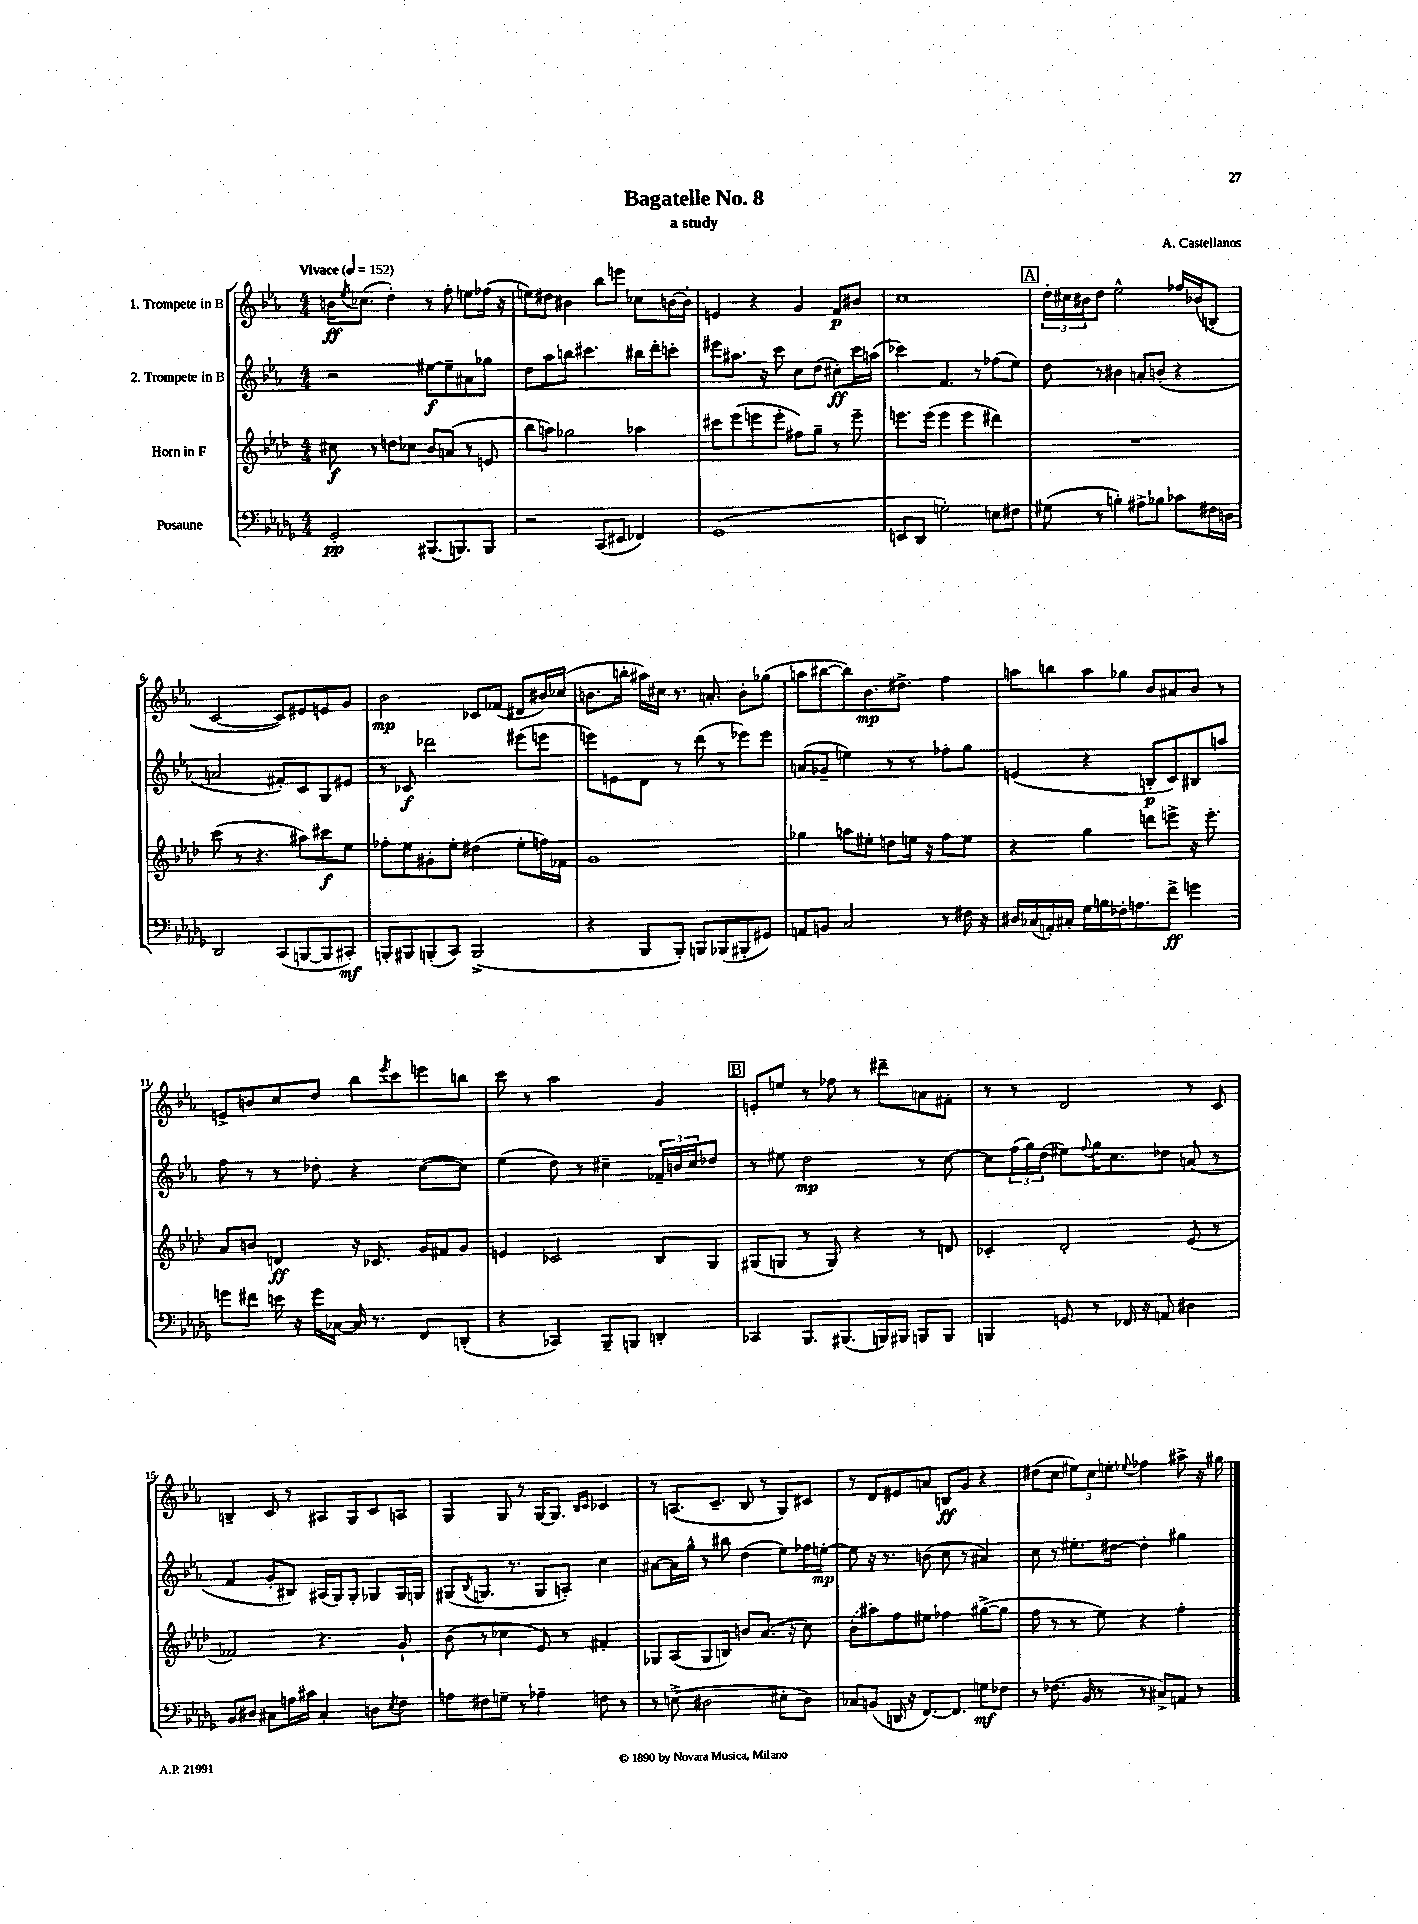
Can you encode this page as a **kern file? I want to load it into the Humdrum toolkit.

**kern	**kern	**kern	**kern
*staff4	*staff3	*staff2	*staff1
*clefF4	*clefG2	*clefG2	*clefG2
*k[b-e-a-d-g-]	*k[b-e-a-d-]	*k[b-e-a-]	*k[b-e-a-]
*M4/4	*M4/4	*M4/4	*M4/4
*MM152	*MM152	*MM152	*MM152
2GG-'	8cc#	2r	16b
.	.	.	8qee-
.	.	.	(8.cc-
.	8r	.	.
.	8dd	.	4dd')
.	8cc-	.	.
(8.BBB#	8b-	[8ee#	8r
.	(8a	8ee#~]	8ff'
8.BBB)	.	.	.
.	8r	8a#	8ee
8BBB	8e	8gg-	(16ff-
.	.	.	16r
=	=	=	=
2r	8bb-	8dd	8ee)
.	8aa)	8aa-	8dd#
.	2gg-	8bb	4b#
.	.	4.ccc#	.
(8CC	.	.	8bb-
8EE#	.	.	8eee
4FF-)	4aa-	16bb#	8cc-
.	.	16ddd'	.
.	.	8ccc'	[16b
.	.	.	16b']
=	=	=	=
(1GG-	8ccc#	8eee#	4e
.	(8eee-	8.aa#	.
.	8eee	.	4r
.	.	16r	.
.	8eee'	8ccc	.
.	8ff#)	8cc	4g
.	8gg~	(8dd	.
.	8r	8cc#')	8f
.	8eee~	16ccc	8b#
.	.	(16aa	.
=	=	=	=
8EE	8.eee	4ccc-)	1cc
8DD-	.	.	.
.	(16eee	.	.
2G')	4eee	4.f	.
.	4eee	.	.
.	.	8r	.
8E	4ddd#)	(8ff-	.
8F#	.	8ee-)	.
=	=	=	=
(8G#	1r	8dd	24dd'
.	.	.	24cc#
.	.	.	24b#
8r	.	8r	8dd
4B')	.	4b#	2ee-^^
8A#^	.	8a'	.
8B-	.	(8b'	.
8c-	.	4r	16ff-
.	.	.	(16b-
16F#	.	.	8B'
16D	.	.	.
=	=	=	=
2DD-	(8ccc	2a	[2c
.	8r	.	.
.	4.r	.	.
(8CC	.	8f#')	8c])
[8BBB	8aa#)	8c	8e#
8BBB]	8ccc#	8G	8e
8CC#')	8ee-	8e#	8g
=	=	=	=
8BBB'	8ff-'	8r	2b-
8BBB#	8ee-	8c-	.
(8BBB'	8g#'	2ddd-	.
8CC)	8ee-'	.	.
(2BBB^	(4dd#	.	8c-
.	.	.	(8f-
.	8ee-'	(8eee#	8d#
.	16ff)	8eee	16b#)
.	16f-	.	(16cc-
=	=	=	=
4r	1g	8eee)	8.b
.	.	8e	.
.	.	.	16bb'
8BBB-	.	8d	16aa#)
.	.	.	16cc#
8BBB-')	.	8r	8.r
8BBB	.	(8ddd	.
.	.	.	8.a'
(8BBB-	.	8r	.
8BBB#'	.	8eee-)	8b'
8GG#)	.	8eee-	(8gg-
=	=	=	=
8AA	4gg-	(8a	8aa
8BB	.	8g-~	[8bb#
2C	8aa	4ee)	8bb#])
.	8ee#'	.	8.b-
.	8dd	8r	.
.	.	.	8.dd#^
.	16ee	8r	.
.	16r	.	.
8r	8ff	8ff-'	4ff
16F#	8ee	8gg	.
16r	.	.	.
=	=	=	=
16D#	4r	(4e	8aa
(16C-	.	.	.
16AA')	.	.	8bb
16C#'	.	.	.
16G-	4gg	4r	8aa
16B	.	.	.
16F-'	.	.	8gg-
8.A	.	.	.
.	8ddd	8B'	8b-
8f^	8eee^	8c)	8a#
4g	16r	8B#	8b-
.	8.eee'	.	.
.	.	8aa	8r
=	=	=	=
8g	8a-	8ff	8e^
8f#	8b	8r	8b
16e	4d	8r	8cc
16r	.	.	.
16g	.	8dd-'	8dd
[16C-	.	.	.
16C-]	16r	4r	8bb-
8.r	8.c-	.	.
.	.	.	8qeee-
.	.	.	8ccc
8FF	16g	([8cc	8eee
.	16f#	.	.
(8DD'	8g	8cc])	8bb
=	=	=	=
4r	4e	(4ee-	8ccc
.	.	.	8r
4CC-)	2c-	8dd)	2aa-
.	.	8r	.
8BBB-~	.	4cc#~	.
8BBB	.	.	.
4DD'	8B-	24f-~	4g
.	.	24b	.
.	.	24cc#	.
.	8G	8dd-	.
=	=	=	=
4CC-	(8G#	8r	8e'
.	8G	8ee#	8ee
8.BBB-	8r	2dd	8r
.	8G)	.	8ff-
(8.BBB#	.	.	.
.	4r	.	8r
16BBB)	.	.	8ddd#~
16BBB#	.	.	.
8BBB	8r	8r	8a
8BBB	8d	[8cc	8f#'
=	=	=	=
4BBB	4c-'	8cc]	8r
.	.	(24ff	8r
.	.	24gg)	.
.	.	(24dd	.
8GG	2d-'	8ee#)	2d
.	.	8qqff	.
8r	.	16gg	.
.	.	8.cc	.
16FF-	.	.	.
16r	.	.	.
8AA	.	8dd-	.
4D#	(8e-	(8a	8r
.	8r	8r	8c
=	=	=	=
8BB-	2f-)	4f	4B~
8D#	.	.	.
8C#	.	8g'	8c
16A	.	8B#)	8r
16c#	.	.	.
4C#'	4.r	(16A#	8A#
.	.	16G)	.
.	.	8G'	8G
8D	.	8G-	8c
8qE-	.	.	.
8F	8g`	16G-	8A
.	.	16G	.
=	=	=	=
8A	(8b-	(8G#	4G
.	.	8qB-	.
8F#	8r	8.G	.
8G~	4cc-	.	8G
.	.	8.r	.
8r	.	.	8r
4A-~	8e-)	8G	[16G
.	.	.	8.G]
.	8r	8A')	.
.	.	.	16qqB-
.	.	.	16qqc
8F	4f#'	4cc	4c-
8r	.	.	.
=	=	=	=
8r	8G-	[8a#	8r
(8E^	(8A-	16a#]	(8.A
.	.	16gg^^	.
2D#	8G-	8r	.
.	.	.	8.c~
.	8B)	8bb#	.
.	8b	(4dd	8B-
.	(8.a-	.	8r
8E#'	.	8ee-)	8G)
.	16r	.	.
8D#)	8cc)	16ff-	8c#
.	.	[16ee'	.
=	=	=	=
8C-	(8b-	8ee]	8r
(8BB	8aa#)	16r	8d
.	.	8.r	.
16DD	8ff	.	8e#
16r	.	.	.
[8.FF)	8ee#	(8b	8a
.	4ff-	8cc	8B
8.FF]	.	.	.
.	.	8r	8g
8G	([8gg#^	4a#)	4r
8F-	8gg#]	.	.
=	=	=	=
8r	8ff	8cc	(8dd#
(8.F-	8r	8r	8cc
.	8r	8.ee#'	12ee#)
16BB-	.	.	.
.	.	.	12cc
8r	8ee-)	.	.
.	.	.	12ee'
.	.	[16dd#	.
.	.	.	8qqee-
8r	4r	4dd#']	4ff-
8C#^)	.	.	.
8AA	4ff'	4gg#	8aa#^
8r	.	.	16r
.	.	.	16gg#
==	==	==	==
*-	*-	*-	*-
